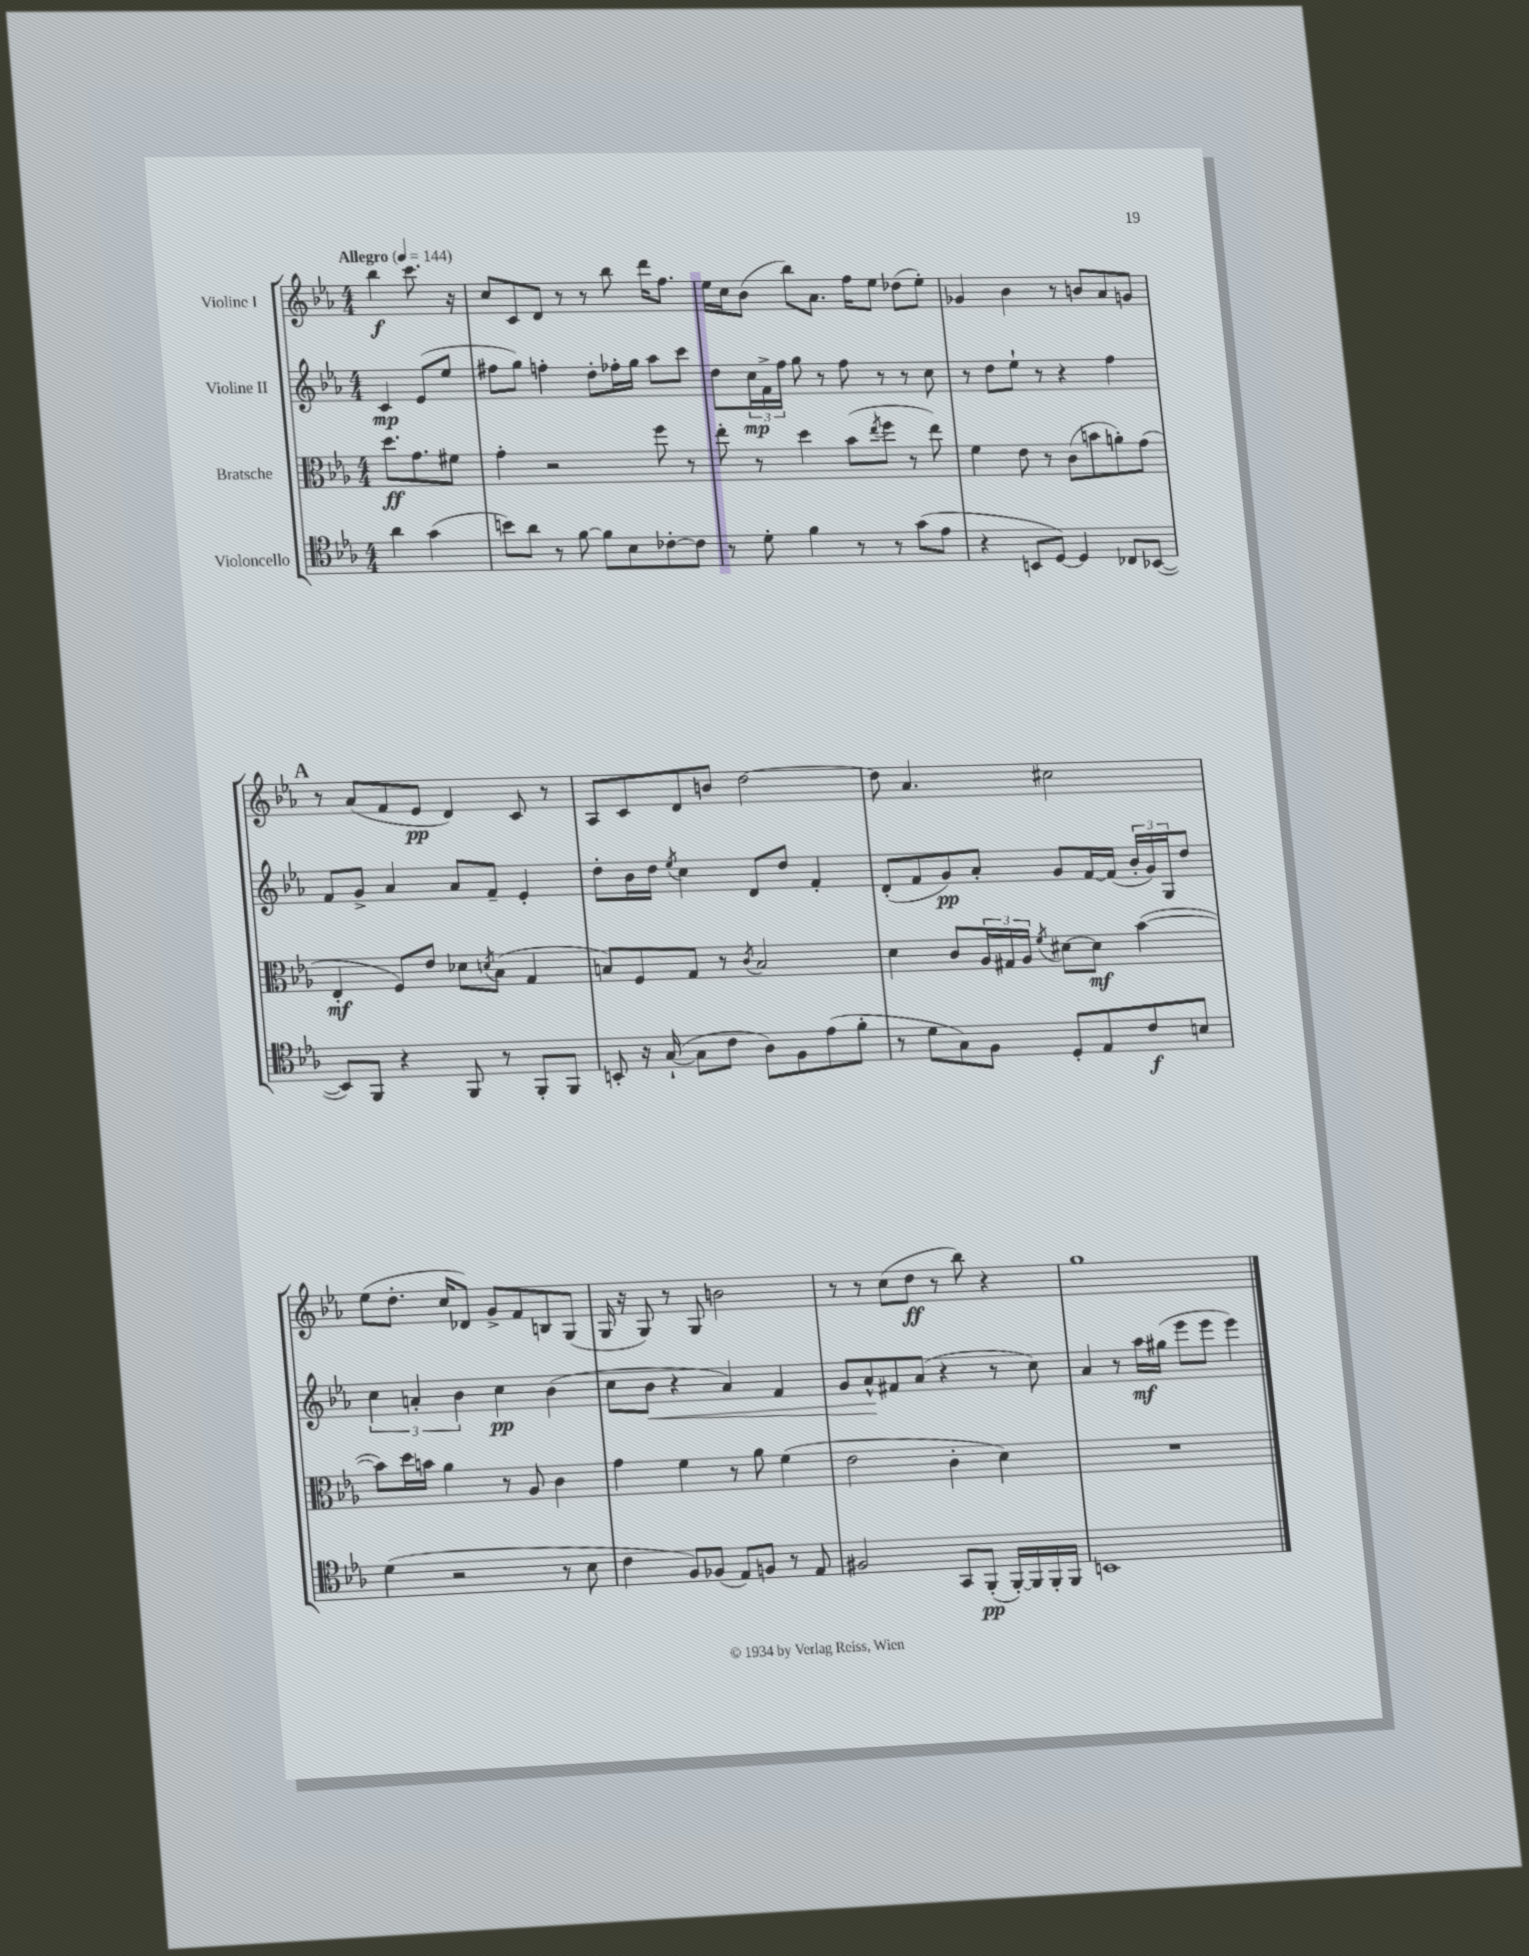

**kern	**kern	**kern	**kern
*staff4	*staff3	*staff2	*staff1
*clefC4	*clefC3	*clefG2	*clefG2
*k[b-e-a-]	*k[b-e-a-]	*k[b-e-a-]	*k[b-e-a-]
*M4/4	*M4/4	*M4/4	*M4/4
*MM144	*MM144	*MM144	*MM144
4a-	8.dd	4c	4bb-
.	8.g	.	.
(4g	.	(8e-	8.ccc
.	8f#	8ee-	.
.	.	.	16r
=	=	=	=
8b)	4g'	8ff#	8cc
8a-	.	8gg)	8c
8r	2r	4ff'	8d
[8f	.	.	8r
8f]	.	8dd'	8r
8B-	.	16ff-'	8bb-
.	.	16gg	.
[8c-'	8ff	8aa-	16ddd
.	.	.	8.ff
8c-]	8r	8ccc	.
=	=	=	=
8r	8ee-'	8dd	16ee-
.	.	.	16cc
8d'	8r	24cc	(8b-
.	.	24f^	.
.	.	24ff	.
4f	4dd	8gg	8bb-)
.	.	8r	8.a-
8r	(8b-	8ff	.
.	.	.	16ff
.	8qee-	.	.
8r	8ff	8r	8ee-
(8g	8r	8r	(8dd-
8e-	8ee-)	8cc	8ee-')
=	=	=	=
4r	4f	8r	4g-
.	.	8dd	.
8BB	8e-	8ee-`	4b-
[8D)	8r	8r	.
4D]	(8c	4r	8r
.	8b	.	8b
8C-	8a')	4ff	8a-
([8BB-	(8g	.	8g
=	=	=	=
8BB-])	4E-'	8f	8r
8FF	.	8g^	(8a-
4r	8F)	4a-	8f
.	8e-	.	8e-
8FF	8d-	8a-	4d)
.	8qd	.	.
8r	(8B-	8f~	.
8FF'	4G	4e-'	8c
8FF	.	.	8r
=	=	=	=
8BB'	8B)	8dd'	8A-
16r	8F	16b-	8c
([16G`	.	16dd	.
.	.	8qee-	.
8G]	8G	4cc	8d
8c	8r	.	8b
.	8qc	.	.
8A-)	2B	8d	[2dd
8F	.	8dd	.
(8e-	.	4f'	.
8f'	.	.	.
=	=	=	=
8r	4d	(8d'	8dd]
8d	.	8f	4.a-
8G)	8c	8g)	.
8F	24A-	8a-'	.
.	24G#	.	.
.	24A-	.	.
.	8qf	.	.
8D'	[8d#	8g	2cc#
8E-	8d#]	[16f	.
.	.	(16f]	.
8c	([4b-	24b-'	.
.	.	24g)	.
.	.	24G	.
8B	.	8dd	.
=	=	=	=
(4d	8b-])	6cc	(8ee-
.	16dd	.	8.dd'
.	.	6a'	.
.	16b	.	.
2r	4a-	.	.
.	.	.	16cc
.	.	6b-	.
.	.	.	8d-)
.	8r	4cc	8g^
.	8A-	.	8f
8r	4c	(4b-	8B
8B-	.	.	(8G
=	=	=	=
4c	4g	8cc	16G
.	.	.	16r
.	.	8b-	8G)
8F)	4f	4r	8r
(8F-	.	.	8G
8E-)	8r	4a-)	2b
8F	8a-	.	.
8r	(4f	4f	.
8E-	.	.	.
=	=	=	=
2F#	2e-	8g	8r
.	.	8a-^^	8r
.	.	8f#	(8cc
.	.	(8a-	8dd
8GG	4c'	4r	8r
(8FF'	.	.	8bb-)
[16FF')	4d)	8r	4r
16FF]	.	.	.
16FF'	.	8cc)	.
16FF	.	.	.
=	=	=	=
1BB	1r	4a-	1gg
.	.	8r	.
.	.	16aa-	.
.	.	(16gg#	.
.	.	8eee-	.
.	.	8eee-	.
.	.	4eee-)	.
==	==	==	==
*-	*-	*-	*-
